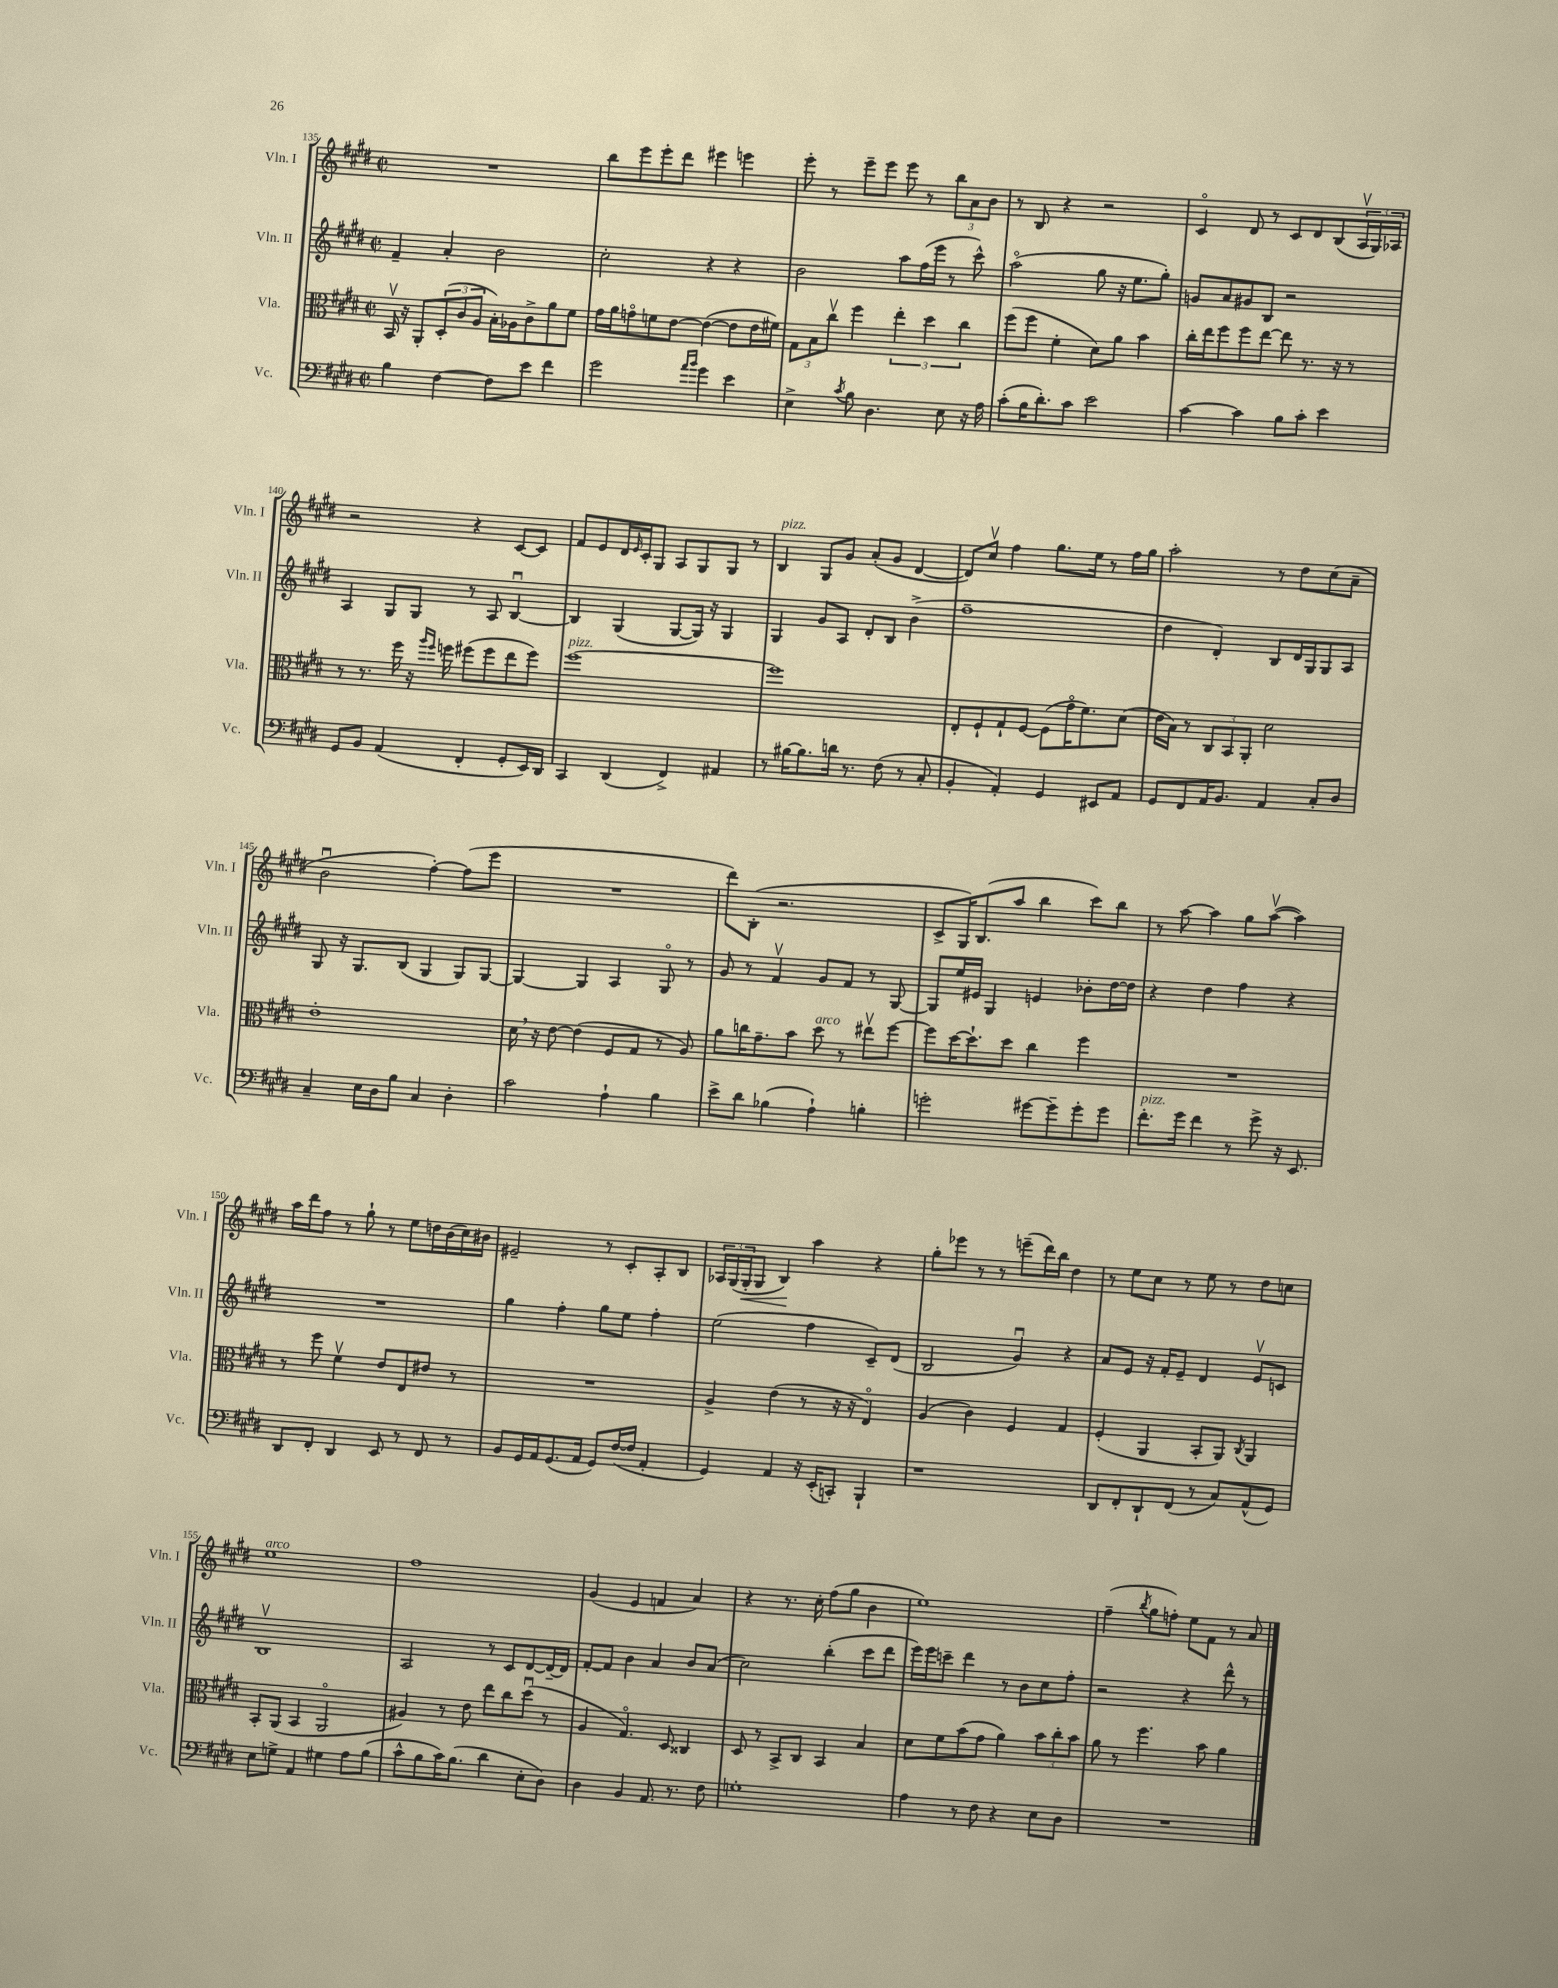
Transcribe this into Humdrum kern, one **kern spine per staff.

**kern	**kern	**kern	**kern	**dynam
*part4	*part3	*part2	*part1	*part1
*staff4	*staff3	*staff2	*staff1	*staff1
*I"Vc.	*I"Vla.	*I"Vln. II	*I"Vln. I	*
*I'Vc.	*I'Vla.	*I'Vln. II	*I'Vln. I	*
*clefF4	*clefC3	*clefG2	*clefG2	*
*k[f#c#g#d#]	*k[f#c#g#d#]	*k[f#c#g#d#]	*k[f#c#g#d#]	*
*M2/2	*M2/2	*M2/2	*M2/2	*
*met(c|)	*met(c|)	*met(c|)	*met(c|)	*
=135	=135	=135	=135	=135
4B\	16BBv/	4f#~/	1r	.
.	16r	.	.	.
.	8AA'/L	.	.	.
[4F#\	(12D#'/	4a'/	.	.
.	12c#/	.	.	.
.	12A/J	.	.	.
8F#\L]	16B'\LL)	2b\	.	.
.	16A-X\J	.	.	.
8e\J	8c#^\	.	.	.
4f#\	8a\	.	.	.
.	8f#\J	.	.	.
=136	=136	=136	=136	=136
2g#\	16g#\LL	2cc#'\	8bb\L	.
.	16a\J	.	.	.
.	8gn\	.	8eee\	.
.	8fn\	.	8eee'\	.
.	[8e\J	.	8ddd#\J	.
16qqa/LL	.	.	.	.
16qqb/JJ	.	.	.	.
4g#\	(4e\_	4r	4eee#X\	.
4e\	8e\L]	4r	4eeen\	.
.	16e\L	.	.	.
.	16f#X\JJ)	.	.	.
=137	=137	=137	=137	=137
4E^\	12G#\L	2b\	8eee'\	.
.	12B\	.	.	.
.	.	.	8r	.
.	12cc#v\J	.	.	.
8qc#/	.	.	.	.
8B\	4ff#\	.	8eee~\L	.
4.D#\	.	.	8eee\J	.
.	6ee'\	8aa\L	8eee\	.
.	.	(16ff#\L	8r	.
.	6dd#\	.	.	.
.	.	16eee\JJ	.	.
8E\	.	8r	12bb\L	.
.	6cc#\	.	12a\	.
16r	.	8ccc#^^\)	.	.
.	.	.	12b\J	.
16A\	.	.	.	.
=138	=138	=138	=138	=138
(8c#'\L	(8ff#\L	(2aa\	8r	.
16B\K	8ff#\J	.	8B/	.
8.d#'\)	.	.	.	.
.	4f#'\	.	4r	.
8c#\J	.	.	.	.
2e\	8d#\L)	8gg#\	2r	.
.	8a\J	16r	.	.
.	.	8.ee\L	.	.
.	4b\	.	.	.
.	.	8gg#'\J)	.	.
=139	=139	=139	=139	=139
[4c#\	16cc#'\LL	8gn/L	4c#/	.
.	16ee\J	.	.	.
.	8ff#\	8a/	.	.
4c#\]	8ff#\	8g#X/	8d#/	.
.	[8ee\J	8B/J	8r	.
8B\L	8ee\]	2r	8c#/L	.
8c#'\J	8.r	.	8d#/	.
4e\	.	.	(8B/	.
.	16r	.	.	.
.	8r	.	24Av/L	.
.	.	.	24G#/)	.
.	.	.	24A-X/JJ	.
!!LO:LB:g=z
=140	=140	=140	=140	=140
8GG#/L	8r	4A/	2r	.
8BB/J	8.r	.	.	.
(4AA/	.	8G#/L	.	.
.	16ff#\	.	.	.
.	16r	8G#/J	.	.
.	16qqaa/LL	.	.	.
.	16qqff#/JJ	.	.	.
.	16ffn\	.	.	.
4FF#'/	(8ff#X\L	8r	4r	.
.	8ff#\	8A/	.	.
8GG#'/L	8ee\	[4Bu/	[8c#/L	.
16EE/L)	8ff#\J)	.	8c#/J]	.
16DD#/JJ	.	.	.	.
=141	=141	=141	=141	=141
!	!LO:TX:a:i:t=pizz.	!	!	!
4CC#/	[1ff#	4B/]	8f#/L	.
.	.	.	8e/	.
(4DD#/	.	(4G#/	16d#/L	.
.	.	.	16qqe/	.
.	.	.	16c#'/J	.
.	.	.	8G#/J	.
4FF#^/)	.	[8G#/L	8A/L	.
.	.	16G#/Jk])	8G#/	.
.	.	16r	.	.
4AA#X/	.	4G#/	8G#/J	.
.	.	.	8r	.
=142	=142	=142	=142	=142
!	!	!	!LO:TX:a:i:t=pizz.	!
8r	1ff#]	4G#/	4B/	.
[16B#X\KL	.	.	.	.
8.B#\]	.	.	.	.
.	.	8g#/L	8G#/L	.
16dn\Jk	.	8A/J	8g#/J	.
8.r	.	.	.	.
.	.	8d#'/L	(8a'/L	.
(8F#\	.	8B/J	8g#/J	.
8r	.	(4b^\	[4d#/	.
8C#'/	.	.	.	.
=143	=143	=143	=143	=143
4BB'/	8E'/L	1ff#~	8d#/L])	.
.	8F#`/	.	8cc#v/J	.
4AA'/)	8G#`/	.	4ff#\	.
.	[8F#/J	.	.	.
4GG#/	(8F#\L]	.	8.gg#\L	.
.	16g#\K	.	.	.
.	8.f#\)	.	16ee\Jk	.
8EE#X/L	.	.	8r	.
8AA/J	(8d#\J	.	16ff#\LL	.
.	.	.	16gg#\JJ	.
=144	=144	=144	=144	=144
8GG#/L	16e\LL	4dd#\	2aa'\	.
.	16B\JJ)	.	.	.
8FF#/	8r	.	.	.
16AA/K	12C#/L	4d#'/)	.	.
8.BB/J	.	.	.	.
.	12BB/	.	.	.
.	12AA'/J	.	.	.
4AA/	2d#\	8B/L	8r	.
.	.	16d#/L	8dd#\L	.
.	.	16G#/J	.	.
8C#'/L	.	8G#/	(8cc#\	.
8D#/J	.	8A/J	8a~\J	.
!!LO:LB:g=z
=145	=145	=145	=145	=145
4C#~/	1e'	8G#/	2bu\	.
.	.	16r	.	.
.	.	8.G#/L	.	.
16E\LL	.	.	.	.
16D#\J	.	.	.	.
8B\J	.	(8B/J	.	.
4C#/	.	4G#/	[4ff#'\)	.
4D#'\	.	8G#/L)	(8ff#\L]	.
.	.	[8G#/J	8eee\J	.
=146	=146	=146	=146	=146
2c#\	16d#,\	4G#/_	1r	.
.	16r	.	.	.
.	[8e\	.	.	.
.	(4e\]	4G#/]	.	.
4A`\	8F#/L	4A/	.	.
.	8G#/J	.	.	.
4B\	8r	8G#/	.	.
.	8A/)	8r	.	.
=147	=147	=147	=147	=147
8e^\L	8a\L	8g#/	8ddd#\L)	.
8d#\J	16ccn\K	8r	(8B'\J	.
.	8.g#~\	.	.	.
(4B-X\	.	4f#v/	2.r	.
.	8b\J	.	.	.
!	!LO:TX:a:i:t=arco	!	!	!
4A`\)	8dd#\	8g#/L	.	.
.	8r	8f#/J	.	.
4Bn'\	8ee#Xv\L	8r	.	.
.	[8ff#\J	[8G#/	.	.
=148	=148	=148	=148	=148
2gn'\	8ff#\L]	8G#/L]	8c#^/L	.
.	[16dd#\K	16ee/L	16G#/K)	.
.	8.dd#`\]	16e#X/JJ	(8.B/	.
.	.	4G#/	.	.
.	8dd#\J	.	8aa/J	.
[8g#X\L	4cc#\	4en/	4bb\	.
8g#~\]	.	.	.	.
8g#'\	4ff#\	8b-X'\L	8ccc#\L)	.
8g#\J	.	[16dd#\L	8bb\J	.
.	.	16dd#\JJ]	.	.
=149	=149	=149	=149	=149
!LO:TX:a:i:t=pizz.	!	!	!	!
8.f#'\L	1r	4r	8r	.
.	.	.	[8aa\	.
16g#\Jk	.	.	.	.
4f#\	.	4dd#\	4aa\]	.
8r	.	4ff#\	8gg#\L	.
8g#^\	.	.	([8aav\J	.
16r	.	4r	4aa\])	.
8.EE/	.	.	.	.
!!LO:LB:g=z
=150	=150	=150	=150	=150
8DD#/L	8r	1r	16aa\LL	.
.	.	.	16ddd#\J	.
8FF#'/J	8ff#\	.	8ff#\J	.
4DD#/	4f#v\	.	8r	.
.	.	.	8gg#`\	.
8EE/	8e/L	.	8r	.
8r	8E/	.	8ee\L	.
8FF#/	8e#X/J	.	16ddn\L	.
.	.	.	(16b\	.
8r	8r	.	16cc#\)	.
.	.	.	16b#X\JJ	.
=151	=151	=151	=151	=151
8BB/L	1r	4gg#\	2e#X~/	.
16GG#/L	.	.	.	.
16AA/J	.	.	.	.
(8.GG#/	.	4ff#'\	.	.
16AA/Jk	.	.	.	.
8GG#/L)	.	8gg#\L	8r	.
([16F#/L	.	8ee\J	8c#'/L	.
16F#/JJ]	.	.	.	.
4AA'/	.	4ff#'\	8A'/	.
.	.	.	8B/J	.
=152	=152	=152	=152	=152
4GG#/)	4A^/	(2ee\	24A-X/LL	.
.	.	.	(24G#/	.
!	!	!	!	!LO:HP:b
.	.	.	24G#'/J	<
.	.	.	8G#/J	.
4AA/	(4e\	.	4B/)	.
16r	8r	4ff#\	4aa\	[
(16EE'/KL	.	.	.	.
8CCn'/J)	16r	.	.	.
.	16r	.	.	.
4BBB`/	4E/)	8c#~/L)	4r	.
.	.	(8d#/J	.	.
=153	=153	=153	=153	=153
1r	(4A/	2B/	8gg#'\L	.
.	.	.	8eee-X\J	.
.	4c#\)	.	8r	.
.	.	.	8r	.
.	4F#/	4g#u/)	(8eeen~\L	.
.	.	.	16ddd#\L)	.
.	.	.	16bb\JJ	.
.	4G#/	4r	4dd#\	.
=154	=154	=154	=154	=154
8DD#/L	(4F#'/	8a/L	8r	.
8FF#'/	.	8e/J	8ee\L	.
8DD#`/	4AA/	16r	8cc#\J	.
.	.	16f#'/KL	.	.
(8FF#/J	.	8e~/J	8r	.
8r	8BB'/L	4d#/	8ee\	.
8C#/L)	8AA/J)	.	8r	.
.	8qC#/	.	.	.
(8AA^^/	4AA/	8ev/L	8dd#\L	.
8GG#/J)	.	8cn/J	8ccn\J	.
!!LO:LB:g=z
=155	=155	=155	=155	=155
!	!	!	!LO:TX:a:i:t=arco	!
8E\L	8BB'/L	1Bv	1ee	.
8Gn^\J	(8AA/J	.	.	.
4AA/	4BB/	.	.	.
4G#X\	2AA/	.	.	.
8A\L	.	.	.	.
(8B\J	.	.	.	.
=156	=156	=156	=156	=156
8c#^^\L	4A#X/)	2A/	1ff#	.
8B\	.	.	.	.
16c#\K)	8r	.	.	.
(8.B\J	.	.	.	.
.	8e\	.	.	.
4d#\	8ee\L	8r	.	.
.	8cc#\	8c#/L	.	.
8E'\L	(8dd#u\J	[8d#/	.	.
8D#\J)	8r	16d#~/L_	.	.
.	.	16d#/JJ]	.	.
=157	=157	=157	=157	=157
4D#\	4A/	[8f#'/L	(4g#/	.
.	.	8f#/J]	.	.
4BB/	4.G#/)	4b\	4e/	.
8.AA/	.	4a/	4fn/	.
.	8D#/	.	.	.
8.r	.	.	.	.
.	4C##X/	8b/L	4a/)	.
8F#\	.	(8a/J	.	.
=158	=158	=158	=158	=158
1Gn'	8D#/	2cc#\)	4r	.
.	8r	.	.	.
.	8BB^/L	.	8.r	.
.	8C#/J	.	.	.
.	.	.	16cc#'\	.
.	4BB/	(4bb'\	(8ff#\L	.
.	.	.	8gg#\J	.
.	4B/	8ccc#\L	4b\	.
.	.	8ddd#\J	.	.
=159	=159	=159	=159	=159
4A\	8d#\L	16eee\LL)	1ee)	.
.	.	16eee\J	.	.
.	8f#\	8cccn~\J	.	.
8r	(8b\	4ddd#\	.	.
8F#\	8g#\J	.	.	.
4r	4a\)	8r	.	.
.	.	8b\L	.	.
8E\L	12b\L	8cc#\	.	.
.	12cc#'\	.	.	.
8D#\J	.	8ff#'\J	.	.
.	12b\J	.	.	.
=160	=160	=160	=160	=160
1r	8a\	2r	(4ff#~\	.
.	8r	.	.	.
.	.	.	8qbb/	.
.	4.ff#\	.	8gg#\L	.
.	.	.	8ffn'\J)	.
.	.	4r	8ee\L	.
.	8b\	.	8f#\J	.
.	4a\	8ddd#^^\	8r	.
.	.	8r	8a/	.
==	==	==	==	==
*-	*-	*-	*-	*-
